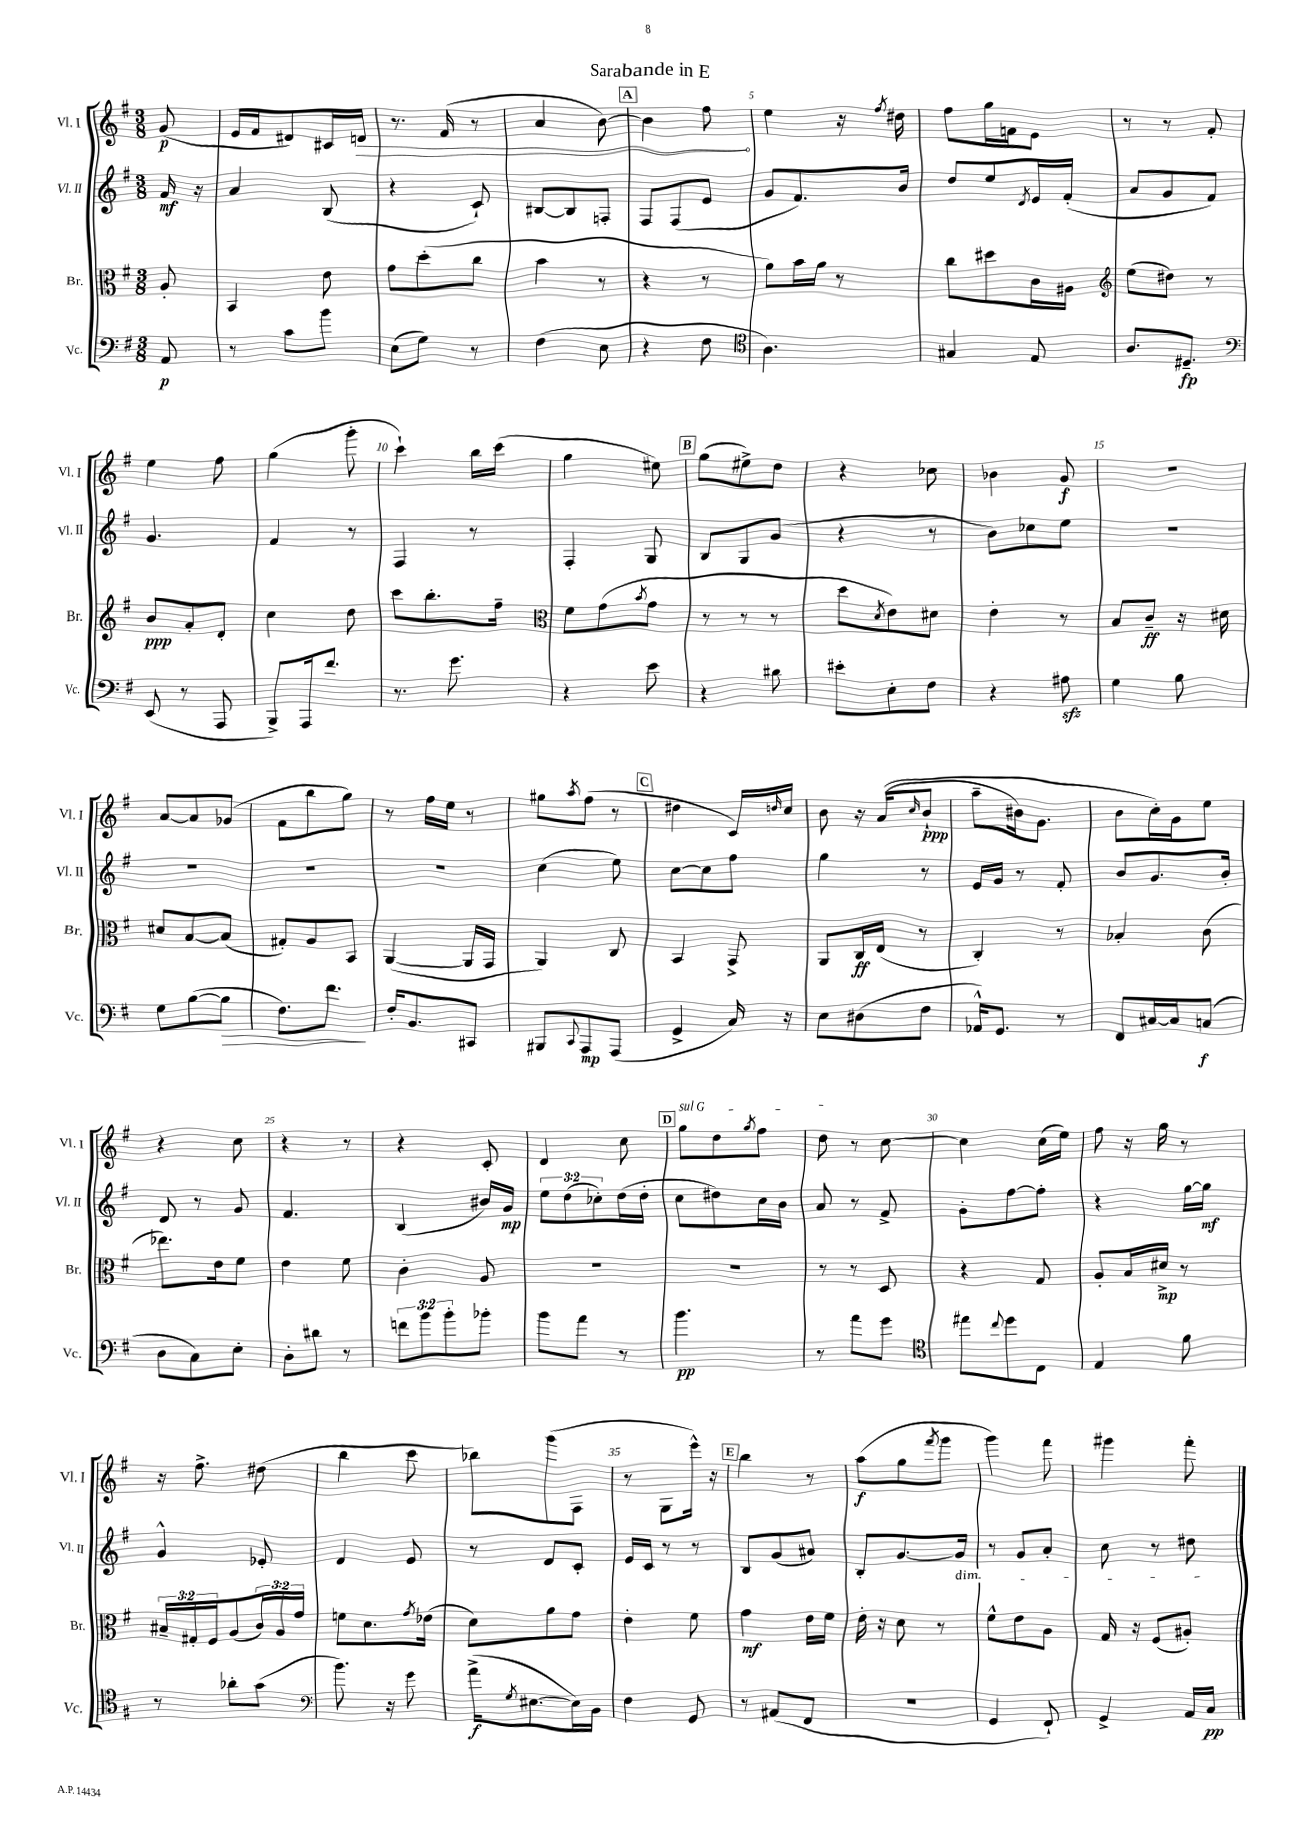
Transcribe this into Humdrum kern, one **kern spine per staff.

**kern	**kern	**kern	**kern
*staff4	*staff3	*staff2	*staff1
*clefF4	*clefC3	*clefG2	*clefG2
*k[f#]	*k[f#]	*k[f#]	*k[f#]
*M3/8	*M3/8	*M3/8	*M3/8
8AA	8A'	16f#	(8g
.	.	16r	.
=	=	=	=
8r	4BB	4a	16e
.	.	.	16f#
8c	.	.	8d#)
8b	8e	(8B	16c#
.	.	.	16d
=	=	=	=
(8E	8g	4r	8.r
8G)	(8dd'	.	.
.	.	.	(16f#
8r	8cc	8c`)	8r
=	=	=	=
(4F#	4b	[8B#	4a
.	.	8B#]	.
8E	8r	8F'	[8b)
=	=	=	=
4r	4r	8F#	4b]
.	.	(8F#	.
8F#	8r	8e	8ff#
=	=	=	=
*clefC4	*	*	*
4.A)	8a)	8g	4ee
.	16b	8.f#)	.
.	16a	.	.
.	8r	.	16r
.	.	.	8qff#
.	.	16b	16dd#
=	=	=	=
4G#	8cc	8dd	8ff#
.	8dd#	8ee	16gg
.	.	.	16f
.	.	8qd	.
8E	16c	16e	8e
.	16A#	(16f#'	.
=	=	=	=
*	*clefG2	*	*
8.A	(8ee	8a	8r
.	8dd#)	8g	8r
8.D#~	.	.	.
.	8r	8f#)	8f#'
=	=	=	=
*clefF4	*	*	*
(8EE	8b	4.g	4ee
8r	8a'	.	.
8AAA	8d'	.	8ff#
=	=	=	=
8BBB^)	4cc	4f#	(4gg
16AAA	.	.	.
8.f#	.	.	.
.	8dd	8r	8ggg'
=	=	=	=
8.r	8ccc	4F#	4ccc`)
.	8.bb'	.	.
8.g	.	.	.
.	.	8r	16bb
.	16ff#~	.	(16ccc
=	=	=	=
*	*clefC3	*	*
4r	8f#	4F#'	4gg
.	(8g	.	.
.	8qb	.	.
8e	8g	8G	8ee#)
=	=	=	=
4r	8r	8B	(8gg
.	8r	8G	8ee#^)
8d#	8r	(8g	8dd
=	=	=	=
8e#'	8dd	4r	4r
.	8qd	.	.
8E'	8e)	.	.
8F#	8d#	8r	8cc-
=	=	=	=
4r	4e'	8b)	4b-
.	.	8cc-	.
8A#	8r	8ee	8g
=	=	=	=
4G	8B	4.r	4.r
.	8c~	.	.
8B	16r	.	.
.	16d#	.	.
=	=	=	=
8G	8d#	4.r	[8a
([8B	[8B	.	8a]
8B]	(8B]	.	(8g-
=	=	=	=
8.F#)	8G#')	4.r	8f#
.	8A	.	8bb
8.f#	.	.	.
.	8BB	.	8gg)
=	=	=	=
16F#'	([4AA	4.r	8r
8.BB	.	.	.
.	.	.	16ff#
.	.	.	16ee
8CC#	16AA]	.	8r
.	16GG	.	.
=	=	=	=
8BBB#	4AA)	(4cc	8gg#
8qqCC	.	.	8qaa
8AAA	.	.	(8ff#
(8AAA	8C	8ee)	8r
=	=	=	=
4GG^	4BB	[8cc	4dd#
.	.	8cc]	.
16C)	8GG^	8ff#	16c)
.	.	.	16qqdd
16r	.	.	16cc
=	=	=	=
8E	8AA	4gg	8b
(8D#	16C	.	16r
.	(16E	.	&((16a
.	.	.	16qqcc
8F#	8r	8r	8b`
=	=	=	=
16AA-^^)	4C')	16e	8aa~
8.GG	.	16g	.
.	.	8r	16b#)
.	.	.	8.g
8r	8r	8f#'	.
=	=	=	=
8FF#	4B-'	8b	8b
[16C#	.	8.g	16cc'&)
16C#]	.	.	16g
(8C	(8c	.	8ee
.	.	16b'	.
=	=	=	=
8D	8.ee-)	8d	4r
8C)	.	8r	.
.	16e	.	.
8E'	8f#	8g	8cc
=	=	=	=
8D'	4e	4.f#	4r
8d#	.	.	.
8r	8f#	.	8r
=	=	=	=
12f	4c'	(4B	4r
12b	.	.	.
12b'	.	.	.
8b-'	8A	16b#)	8c'
.	.	16g	.
=	=	=	=
8b	4.r	12ee	4d
.	.	(12dd	.
8a	.	.	.
.	.	12cc-')	.
8r	.	(16dd	8cc
.	.	16dd'	.
=	=	=	=
4.b	4.r	8cc	8gg
.	.	8dd#)	8dd
.	.	.	8qgg
.	.	16cc	8ff#
.	.	16b	.
=	=	=	=
8r	8r	8a	8dd
8a	8r	8r	8r
8g	8D	8f#^	[8cc
=	=	=	=
*clefC4	*	*	*
8ee#	4r	8g'	4cc]
8qqcc	.	.	.
8dd	.	[8ff#	.
8C	8G	8ff#']	(16cc
.	.	.	16ee)
=	=	=	=
4E	8A'	4r	8ff#
.	16B	.	16r
.	16d#^	.	16gg
8f#	8r	[16gg	8r
.	.	16gg]	.
=	=	=	=
8r	24B#~	4g^^	16r
.	24G#'	.	.
.	.	.	8.ff#^
.	24F#	.	.
8a-'	(8A	.	.
(8g	24c)	8e-'	(8dd#
.	24A	.	.
.	24g	.	.
=	=	=	=
*clefF4	*	*	*
8.b)	8f	4d	4bb
.	8.d	.	.
16r	.	.	.
8g	.	8e	8ccc
.	8qg	.	.
.	(16e-	.	.
=	=	=	=
(16a^	8d)	8r	8bb-)
8qG	.	.	.
[8.E#	.	.	.
.	8a	8d	(8ggg
16E#])	8g	8c'	8F#
16BB	.	.	.
=	=	=	=
4F#	4e'	16e	8r
.	.	16c	.
.	.	8r	8G
8GG	8f#	8r	16eee^^)
.	.	.	16r
=	=	=	=
8r	4g	8B	4bb
(8AA#	.	(8g	.
8FF#	16e	8a#)	8r
.	16f#	.	.
=	=	=	=
4.r	16e'	8B'	(8aa
.	16r	.	.
.	8d	[8.g	8gg
.	.	.	8qfff#
.	8r	.	8ggg
.	.	16g]	.
=	=	=	=
4GG	8f#^^	8r	4ggg)
.	8e	8g	.
8FF#`)	8A	8a'	8fff#
=	=	=	=
4GG^	16G	8cc	4ggg#
.	16r	.	.
.	(8F#	8r	.
16AA	8A#')	8dd#	8fff#'
16C	.	.	.
==	==	==	==
*-	*-	*-	*-
